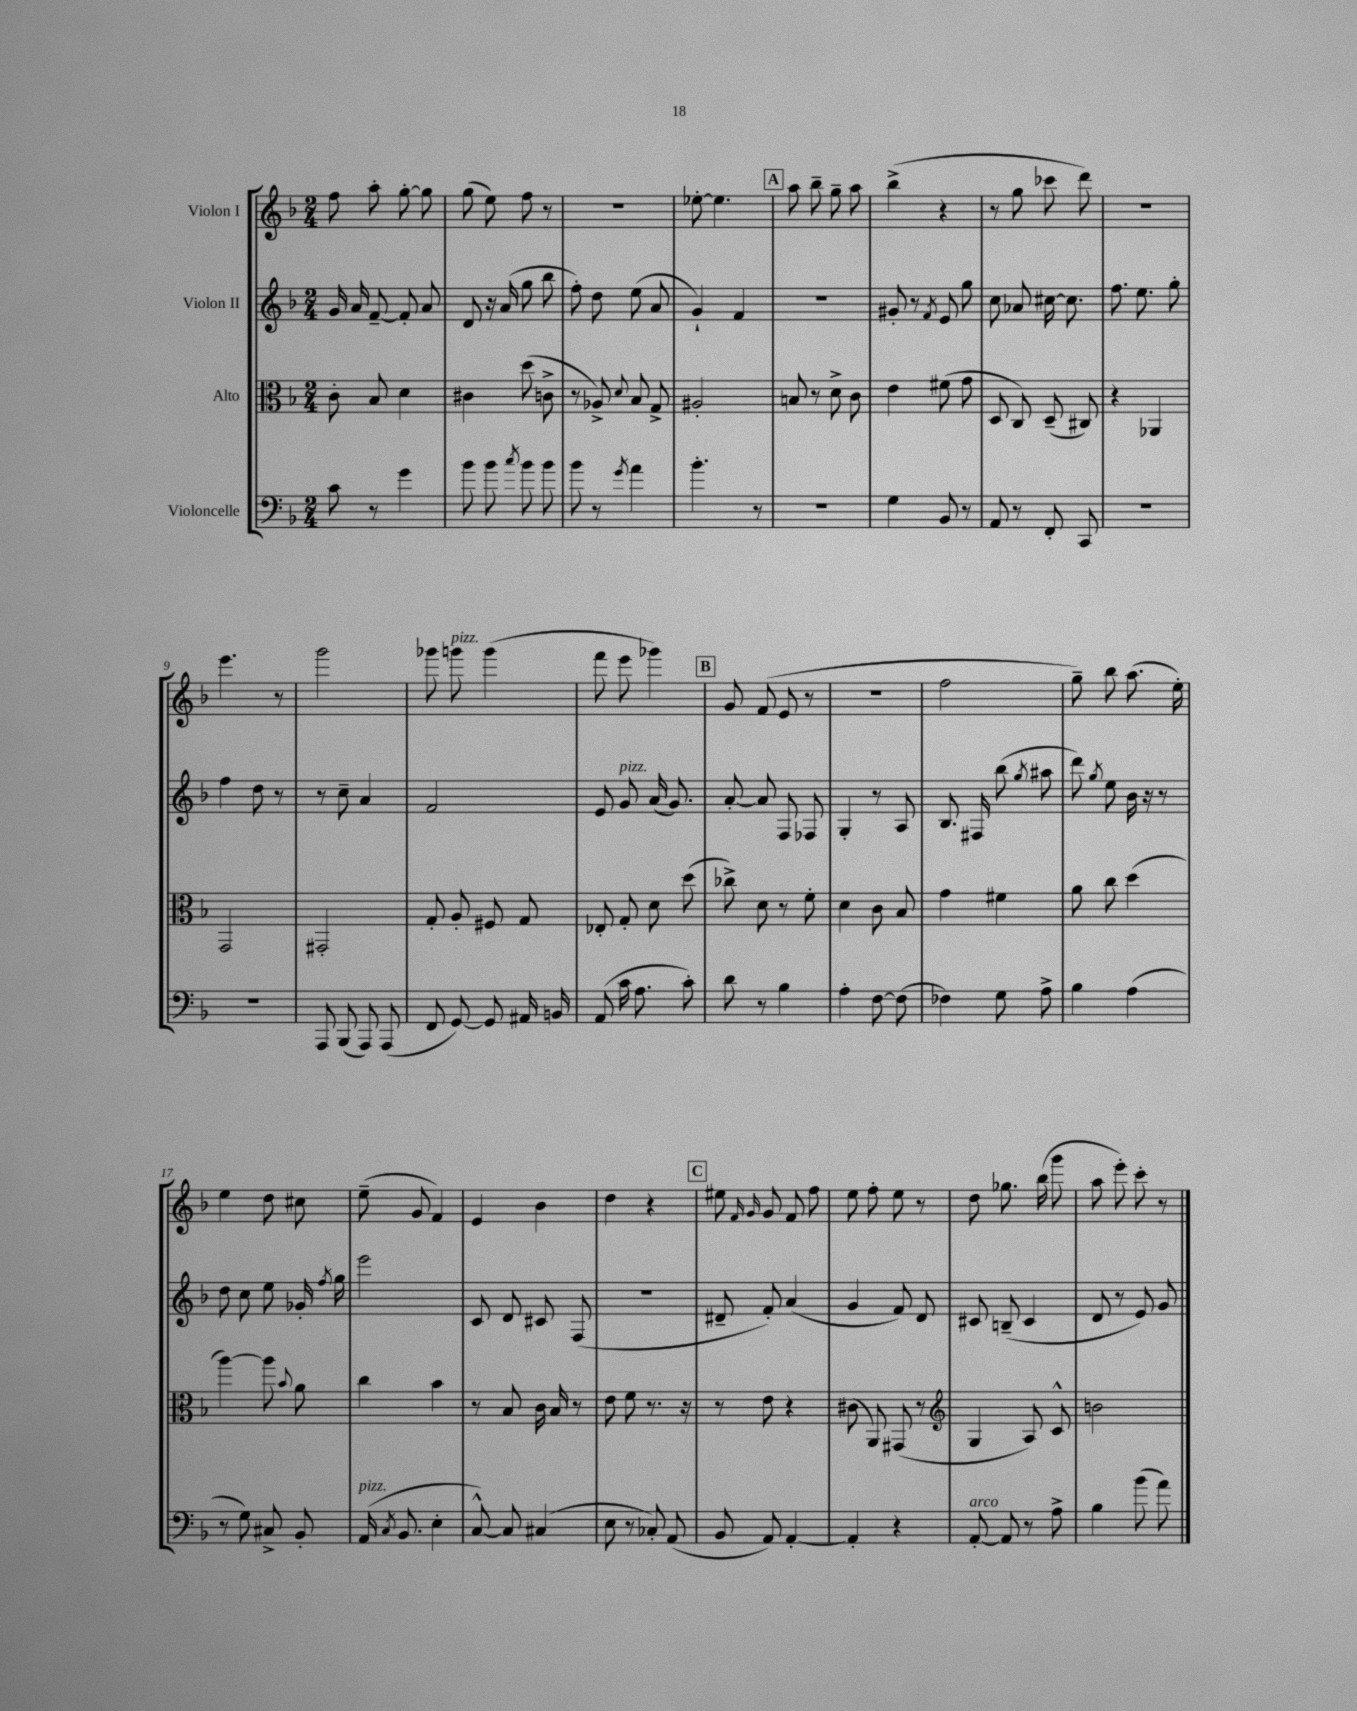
<<
\new StaffGroup <<
\new Staff = "s0" \with { instrumentName = "Violon I" } {
    \clef treble \key f \major \numericTimeSignature \time 2/4
    \autoBeamOff f''8 a''8-. g''8~-. g''8 |
    g''8( e''8) f''8 r8 |
    R2 |
    ees''8~-. ees''4. |
    \mark \markup { \box "A" } a''8 bes''8-- g''8-- a''8 |
    bes''4->( r4 |
    r8 g''8 ces'''8 d'''8) |
    R2 |
    e'''4. r8 |
    g'''2 |
    ges'''8 g'''8^\markup { \italic "pizz." } g'''4( |
    f'''8 e'''8 ges'''4) |
    \mark \markup { \box "B" } g'8 f'8( e'8 r8 |
    r2 |
    f''2 |
    g''8--) bes''8 a''8.( e''16-.) |
    e''4 d''8 cis''8 |
    e''8--( g'8 f'4) |
    e'4 bes'4 |
    d''4 r4 |
    \mark \markup { \box "C" } eis''8 \grace { f'16 g'16 } g'8 f'8 f''8 |
    e''8 f''8-. e''8 r8 |
    d''8 ges''8. bes''16( g'''8 |
    a''8 e'''8-.) c'''8-. r8 \bar "|." |
}
\new Staff = "s1" \with { instrumentName = "Violon II" } {
    \clef treble \key f \major \numericTimeSignature \time 2/4
    \autoBeamOff g'16 a'16 f'8~-- f'8-. a'8 |
    d'8 r16 a'16( g''8 bes''8 |
    f''8-.) d''8 e''8( a'8 |
    g'4-!) f'4 |
    \mark \markup { \box "A" } R2 |
    gis'8-. r8 \acciaccatura { f'8 } e'8 g''8 |
    c''8 aes'8 cis''16~ cis''8. |
    f''8. e''8. g''8-. |
    f''4 d''8 r8 |
    r8 c''8-- a'4 |
    f'2 |
    e'8 g'8^\markup { \italic "pizz." } a'16( g'8.) |
    \mark \markup { \box "B" } a'8~-. a'8 f8 fes8 |
    g4-. r8 a8 |
    bes8. fis16 bes''8( \acciaccatura { g''8 } ais''8 |
    d'''8) \acciaccatura { g''8 } e''8 bes'16 r16 r8 |
    d''8 c''8 e''8 ges'16-. \acciaccatura { f''8 } g''16 |
    e'''2 |
    c'8 d'8 cis'8 f8( |
    R2 |
    \mark \markup { \box "C" } dis'8-- f'8-.) a'4( |
    g'4 f'8) d'8 |
    cis'8 b8--( cis'4 |
    d'8 r8 e'8) g'8 \bar "|." |
}
\new Staff = "s2" \with { instrumentName = "Alto" } {
    \clef alto \key f \major \numericTimeSignature \time 2/4
    \autoBeamOff c'8-. bes8 d'4 |
    cis'4 d''8( c'8-> |
    r8 aes8->) \appoggiatura { d'8 } bes8 g8-> |
    ais2-. |
    \mark \markup { \box "A" } b8 r8 d'8-> c'8 |
    e'4 fis'8( g'8 |
    d8 c8) d8--( cis8) |
    r4 aes,4 |
    g,2 |
    gis,2-. |
    g8-. a8-. fis8 g8 |
    ees8-. g8-. d'8 d''8( |
    \mark \markup { \box "B" } ces''8->) d'8 r8 f'8-. |
    d'4 c'8 bes8 |
    g'4 fis'4 |
    a'8 c''8 d''4( |
    a''4~) a''8 \appoggiatura { bes'8 } a'8 |
    c''4 bes'4 |
    r8 bes8 c'16 bes16 r8 |
    e'8 f'8 r8. r16 |
    \mark \markup { \box "C" } r8 e'8 r4 |
    cis'8( a,8) gis,8( r8 |
    \clef treble g4 a8) c'8-^ |
    b'2 \bar "|." |
}
\new Staff = "s3" \with { instrumentName = "Violoncelle" } {
    \clef bass \key f \major \numericTimeSignature \time 2/4
    \autoBeamOff c'8 r8 g'4 |
    bes'8 bes'8 \acciaccatura { c''8 } bes'8 bes'8 |
    bes'8 r8 \acciaccatura { g'8 } a'4 |
    bes'4.-. r8 |
    \mark \markup { \box "A" } R2 |
    g4 bes,8 r8 |
    a,8 r8 f,8-. c,8 |
    R2 |
    R2 |
    a,,8 bes,,8( a,,8) a,,8( |
    f,8 g,8~) g,8 ais,16 b,16 |
    a,8( c'16 a8. c'8-.) |
    \mark \markup { \box "B" } d'8 r8 bes4 |
    a4-. f8~ f8( |
    fes4) g8 a8-> |
    bes4 a4( |
    r8 g8) cis8-> bes,8-. |
    a,16^\markup { \italic "pizz." }( \acciaccatura { c8 } bes,8. e4-. |
    c8~-^) c8 cis4( |
    e8 r8 ces8-.) a,8( |
    \mark \markup { \box "C" } bes,8 a,8) a,4~-. |
    a,4-. r4 |
    a,8~-.^\markup { \italic "arco" } a,8 r8 a8-> |
    bes4 bes'8( a'8) \bar "|." |
}
>>
>>
